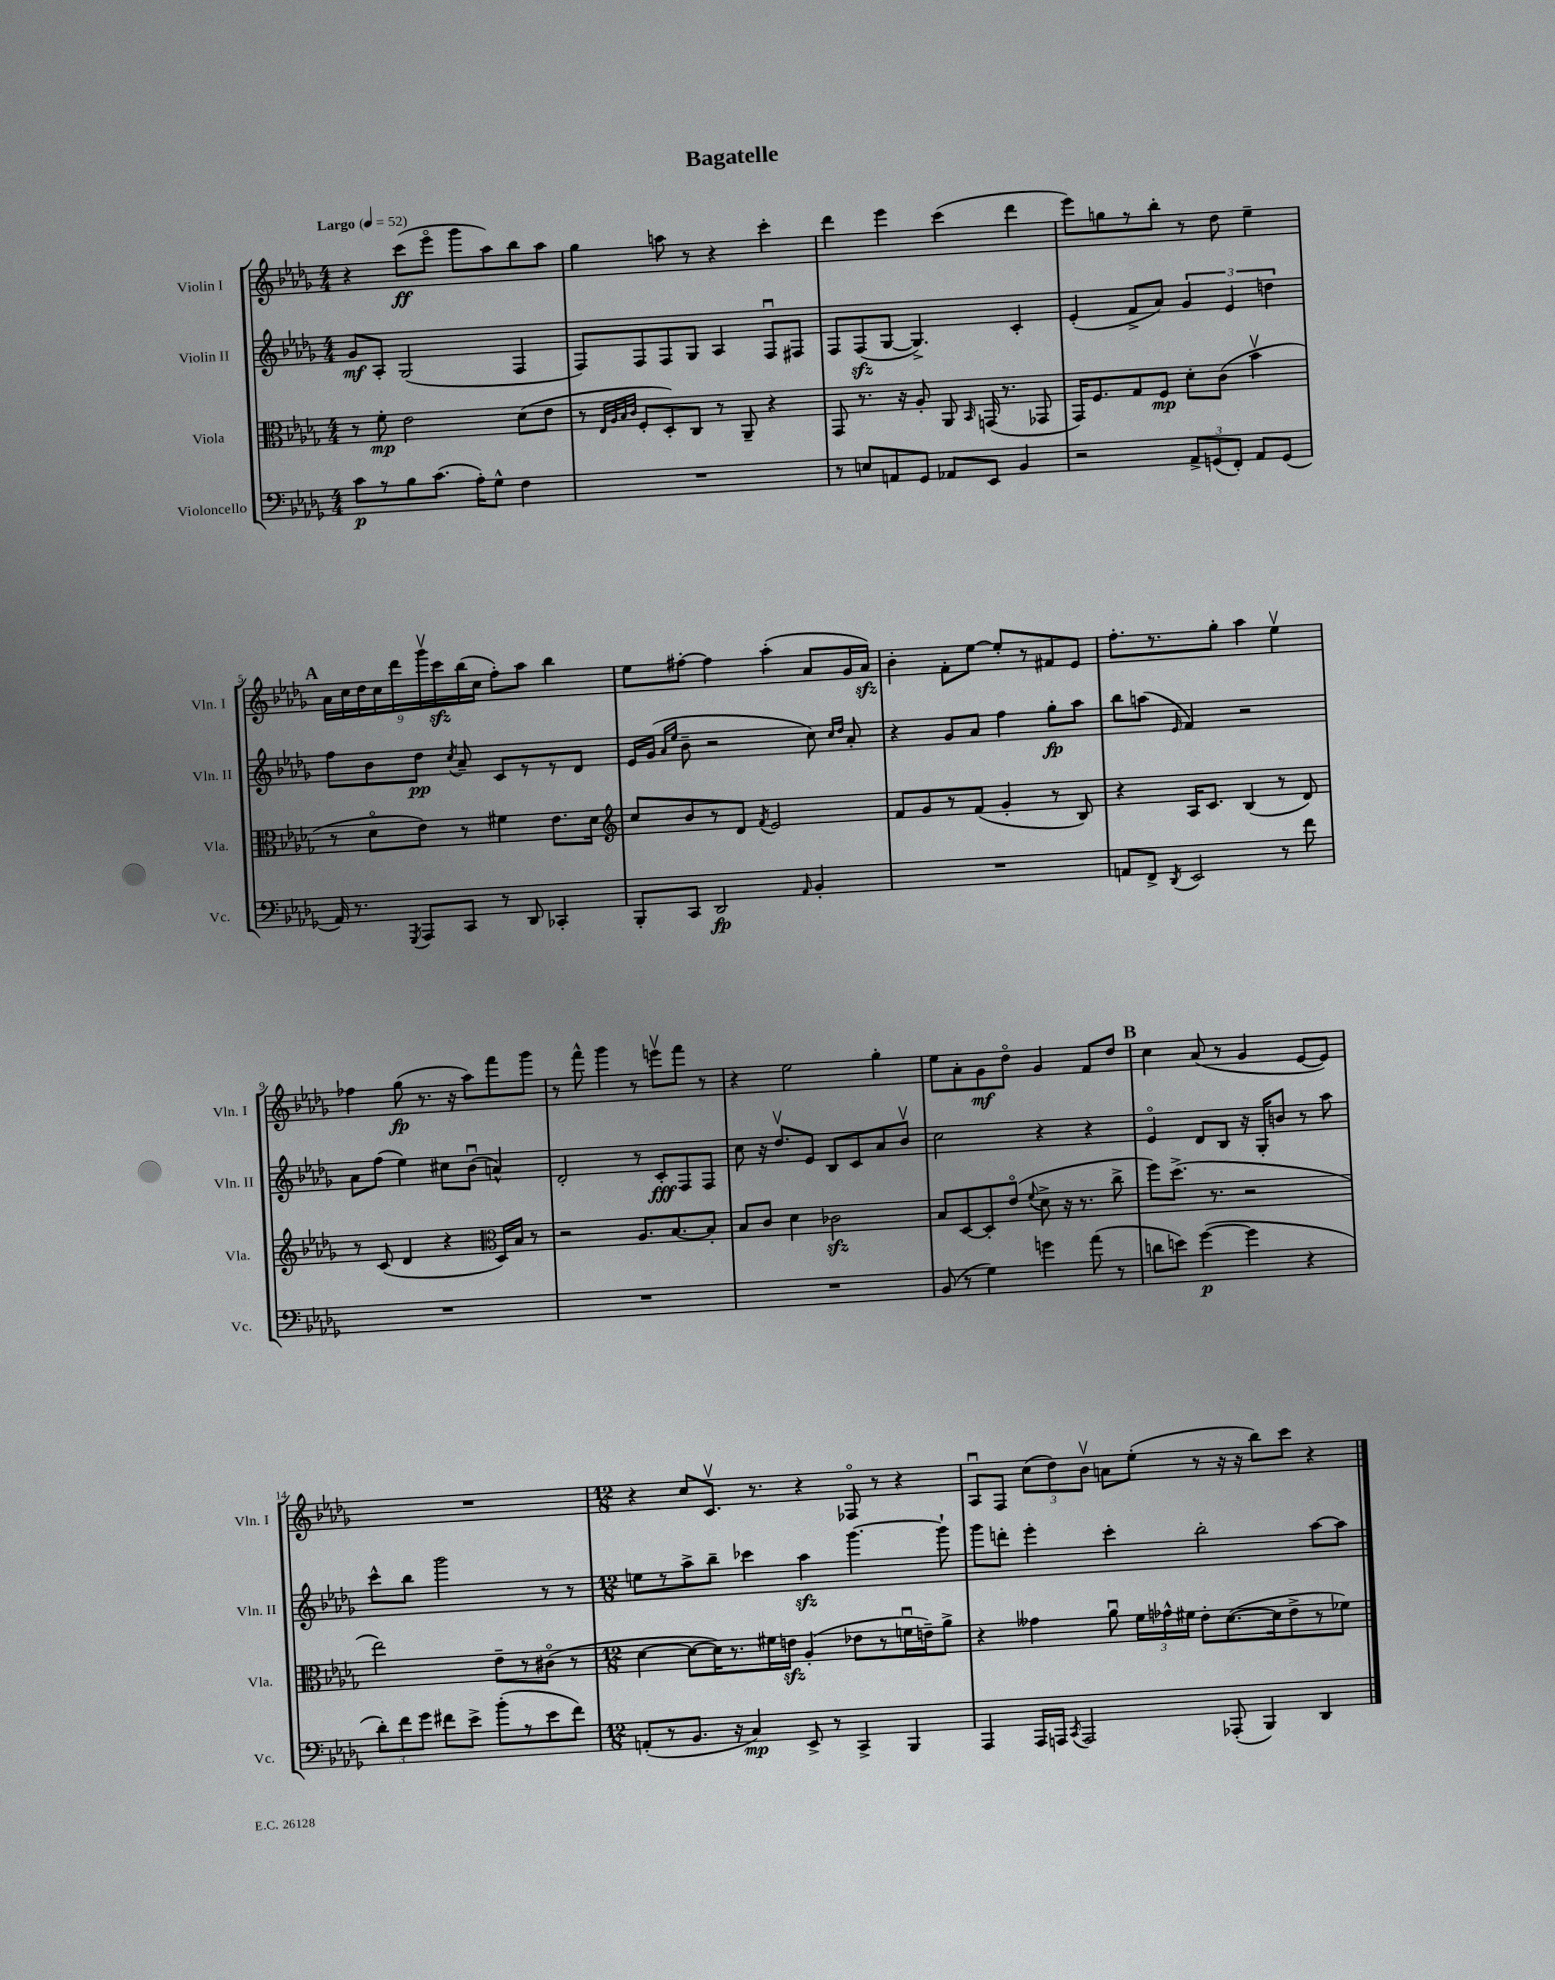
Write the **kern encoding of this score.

**kern	**kern	**kern	**kern
*staff4	*staff3	*staff2	*staff1
*clefF4	*clefC3	*clefG2	*clefG2
*k[b-e-a-d-g-]	*k[b-e-a-d-g-]	*k[b-e-a-d-g-]	*k[b-e-a-d-g-]
*M4/4	*M4/4	*M4/4	*M4/4
*MM52	*MM52	*MM52	*MM52
8c\L	8r	8g-/L	4r
8r	8f'\	8A-'/J	.
8B-\	2e-\	(2G-/	(8ccc\L
(8.c\J	.	.	8eee-o\J
.	.	.	8ggg-\L
16A-'\LK)	.	.	.
8G-^^\J	.	.	8aa-\)
4F\	(8d-\L	4F/	8bb-\
.	8e-\J	.	8aa-\J
=	=	=	=
1r	8r	8F/L)	4gg-\
.	32qqE-/LLL	.	.
.	32qqA-/	.	.
.	32qqB-/	.	.
.	32qqc/JJJ	.	.
.	8F'/L	8F/	.
.	8D-'/)	8F/	8aa\
.	8C/J	8G-/J	8r
.	8r	4A-/	4r
.	8AA-~/	.	.
.	4r	8Fu/L	4ccc'\
.	.	8F#/J	.
=	=	=	=
8r	8GG-/	8F/L	4ddd-\
8E/L	8.r	(8F/	.
8AA/	.	[8G-/J	4eee-\
.	16r	.	.
8GG-/J	8A-'/	4.G-^/])	.
8AA-/L	8AA-/	.	(4ccc\
.	16qqBB-/	.	.
8EE-/J	(16GG/	.	.
.	8.r	.	.
4BB-/	.	4c'/	4ddd-\
.	8GG-/	.	.
=	=	=	=
2r	16GG-/LK)	(4e-'/	8eee-\L)
.	8.F/	.	.
.	.	.	8gg\
.	8G-/	8f^/L	8r
.	8F/J	8a-/J)	8bb-'\J
12AA-^/L	8d-'\L	6g-/	8r
(12GG/	.	.	.
.	(8c\J	.	8dd-\
12FF'/J)	.	6e-/	.
8AA-/L	4b-v\	.	4ee-~\
.	.	6dd\	.
(8GG/J	.	.	.
=	=	=	=
16AA-/)	8r	8ff\L	18a-\LL
.	.	.	18cc\
8.r	.	.	.
.	.	.	18dd-\
.	8d-o\L	8b-\	.
.	.	.	18cc\
.	.	.	18ddd-\
8qGGG-/	.	.	.
8AAA-/L	8e-\J)	8dd-\J	.
.	.	.	18ggg-v\
.	.	.	18ccc\
.	.	8qcc/	.
8CC/J	8r	8a-~/	.
.	.	.	(18bb-\
.	.	.	18cc\JJ
8r	4f#\	8c/L	8ff'\L)
8DD-/	.	8r	8aa-\J
4CC-'/	8.e-\L	8r	4bb-\
.	.	8d-/J	.
.	16d-\Jk	.	.
=	=	=	=
*	*clefG2	*	*
8BBB-'/L	8cc/L	16e-/LL	8ee-\L
.	.	(16g-/JJ	.
.	.	16qqa-/LL	.
.	.	16qqee-/JJ	.
8CC/J	8b-/	8b-~\	[8ff#'\J
2DD-/	8r	2r	4ff#\]
.	8d-/J	.	.
.	8qf/	.	.
.	2e-/	.	(4aa-'\
16qqAA-/	.	.	.
4BB-'/	.	8cc\)	8a-/L
.	.	16qqcc/LL	.
.	.	16qqdd-/JJ	.
.	.	8a-'/	16g-/L
.	.	.	16a-/JJ)
=	=	=	=
1r	8f/L	4r	4b-'\
.	8g-/	.	.
.	8r	8g-/L	8f'\L
.	(8f/J	8a-/J	[8ee-\J
.	4g-'/	4ff\	8ee-'/]L
.	.	.	8r
.	8r	8gg-'\L	8f#/
.	8B-/)	8aa-\J	8e-/J
=	=	=	=
8AA/L	4r	8bb-\L	8.ff'\L
8FF^/J	.	(8aa\J	.
.	.	.	8.r
8qDD-/	.	16qqe-/	.
2EE-/	16A-/LK	4f/)	.
.	8.c/J	.	.
.	.	.	8gg-'\J
.	(4B-/	2r	4aa-\
8r	8r	.	4ee-v\
8f\	8d-/)	.	.
=	=	=	=
1r	8r	8a-\L	4ff-\
.	(8c/	(8ff\J	.
.	4d-/	4ee-\)	(8gg-\
.	.	.	8.r
.	4r	8cc#\L	.
.	.	.	16r
.	.	(8b-u\J	8aa-\L)
*	*clefC3	*	*
.	16D-/LL)	4a^^/)	8fff\
.	16B-/JJ	.	.
.	8r	.	8ggg-\J
=	=	=	=
1r	2r	2d-'/	8r
.	.	.	8fff^^\
.	.	.	4ggg-\
.	8.A-/L	8r	8r
.	.	8c'/L	8eeev\L
.	[8.B-/	.	.
.	.	8F/	8fff\J
.	8B-'/]J	8F/J	8r
=	=	=	=
1r	8B-/L	8cc\	4r
.	8c/J	16r	.
.	.	8.dd-v/L	.
.	4d-\	.	2ee-\
.	.	8e-/J	.
.	2c-\	8B-/L	.
.	.	8c/	.
.	.	8a-/	4gg-'\
.	.	8b-v/J	.
=	=	=	=
(8BB-/	8B-/L	2cc\	8ee-\L
8r	[8D-/	.	8a-'\
4G-\)	8D-'/]	.	8g-\
.	(8e-o/J	.	8dd-o\J
.	8qqf/	.	.
4g\	8d-^\	4r	4g-/
.	16r	.	.
.	8.r	.	.
(8a-\	.	4r	8f/L
8r	8cc^\	.	8dd-/J
=	=	=	=
8d\L	8ff\L)	4e-o/	4cc\
8e\J)	(8.dd-^\J	.	.
([4g-\	.	8d-/L	(8a-/
.	8.r	.	.
.	.	8B-/J	8r
4g-\]	2r	16r	4g-/
.	.	16G-'/LK	.
.	.	8b/J	.
4r	.	8r	[8e-/L
.	.	8aa-\	8e-/]J)
=	=	=	=
12d-'\L)	2ee-\)	8ccc^^\L	1r
12f\	.	.	.
.	.	8bb-\J	.
12g-\J	.	.	.
8f#\L	.	2ggg-\	.
8e-^\J	.	.	.
(8b-'\L	8e-~\L	.	.
8r	8r	.	.
8e-\	(8c#o\J	8r	.
8f#\J)	8r	8r	.
=	=	=	=
*M12/8	*M12/8	*M12/8	*M12/8
(8AA'/L	[4d-\	8ee\L	4r
8r	.	8r	.
8.BB-/J	8d-\_L	8aa-^\	8cc/L
.	16d-\]K)	8bb-~\J	8.cv/J
16r	8.r	.	.
4C/)	.	4ccc-\	.
.	.	.	8.r
.	16f#\L	.	.
.	16e\JJ	.	.
8EE-^/	(4A-'/	4aa-\	4r
8r	.	.	.
4CC^/	8e-\L	[4.ggg-\	8F-o/
.	8r	.	8r
4BBB-/	16fu\L	.	4r
.	16e~\J)	.	.
.	8a-^\J	8ggg-`\]	.
=	=	=	=
4AAA-/	4r	8ggg-\L	8A-u/L
.	.	8ddd'\J	8F/J
16AAA-/LL	4g--\	4eee-'\	(12cc\L
16AAA/JJ	.	.	.
.	.	.	12dd-\)
8qCC/	.	.	.
2AAA/	.	.	.
.	.	.	12b-v\J
.	8a-u\	4ccc'\	8a\L
.	24f\LL	.	(8ee-'\J
.	24g-^^\	.	.
.	24f#\JJ	.	.
.	8e-'\L	2bb-'\	8r
(8AAA-'/	([8.d-\	.	16r
.	.	.	16r
4BBB-/)	.	.	8bb-\L)
.	16d-\]k	.	.
.	8e-^\	.	8ccc\J
4DD-/	8r	[8aa-\L	4r
.	8f-\J)	8aa-\]J	.
==	==	==	==
*-	*-	*-	*-
